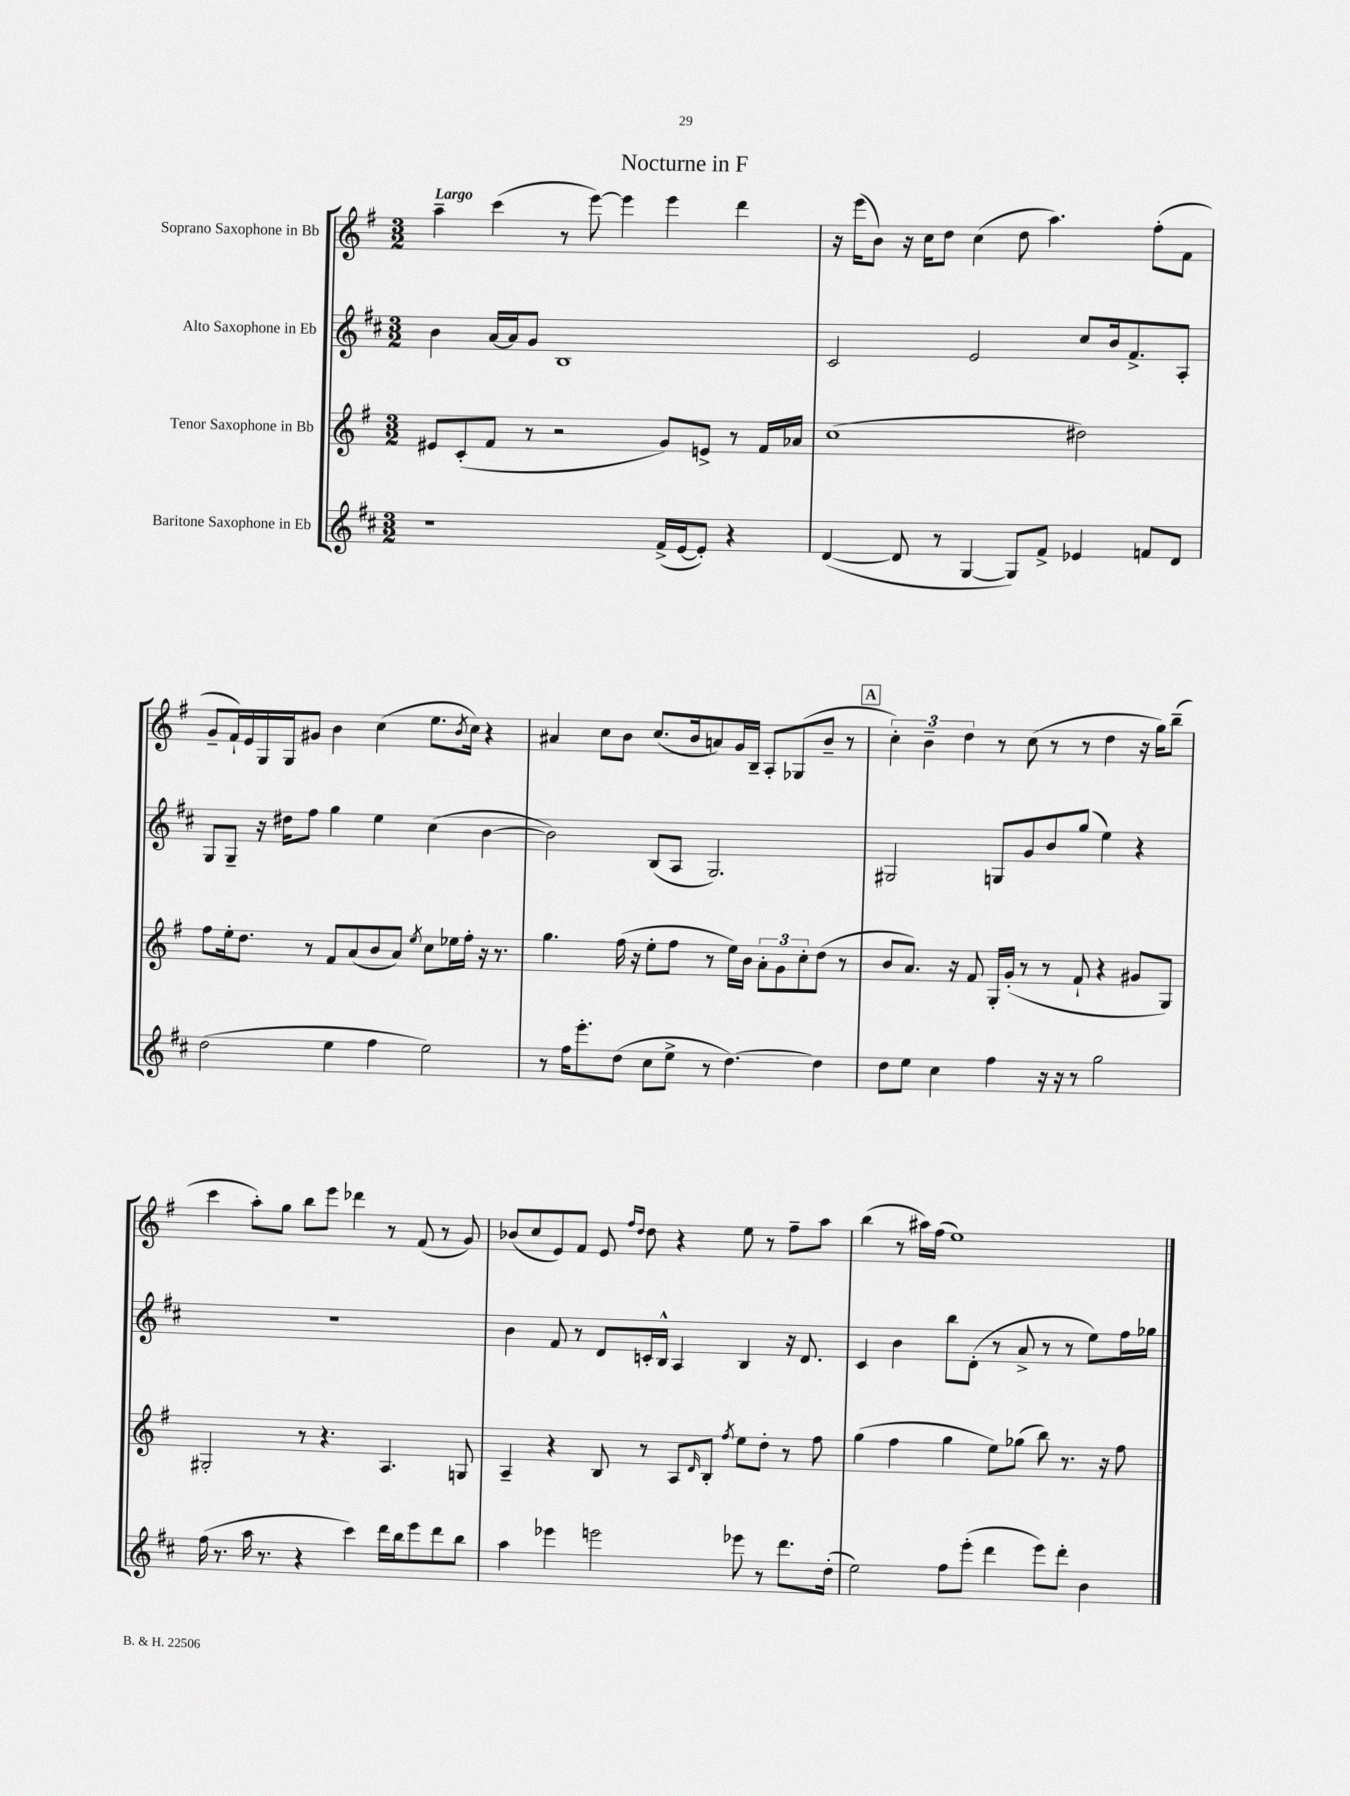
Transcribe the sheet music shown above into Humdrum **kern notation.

**kern	**kern	**kern	**kern
*staff4	*staff3	*staff2	*staff1
*clefG2	*clefG2	*clefG2	*clefG2
*k[f#c#]	*k[f#]	*k[f#c#]	*k[f#]
*M3/2	*M3/2	*M3/2	*M3/2
1r	8e#/L	4b\	4aa~\
.	(8c'/	.	.
.	8f#/J	[16a/LL	(4ccc\
.	.	16a/]J	.
.	8r	8g/J	.
.	2r	1B	8r
.	.	.	[8eee\)
.	.	.	4eee\]
(16f#^/LL	8g/L)	.	4eee\
[16e/J	.	.	.
8e'/]J)	8e^/J	.	.
4r	8r	.	4ddd\
.	16f#/LL	.	.
.	16a-/JJ	.	.
=	=	=	=
([4d/	(1cc	2c#/	16r
.	.	.	(16eee\LK
.	.	.	8b\J)
8d/]	.	.	16r
.	.	.	16cc\LK
8r	.	.	8dd\J
[4G/	.	2e/	(4cc\
8G/]L)	.	.	8dd\
8f#^/J	.	.	4.aa\)
4e-/	2dd#\)	8cc#/L	.
.	.	16b/k	.
.	.	8.f#^/	.
8f/L	.	.	(8ff#'\L
8d/J	.	8A'/J	8f#\J
=	=	=	=
(2dd\	8ff#\L	8G/L	8g~/L
.	16ee'\k	8G~/J	16f#`/L)
.	8.dd\J	.	16e/
.	.	16r	16G/
.	.	16dd#\LK	16G/J
.	8r	8ff#\J	8g#/J
4ee\	8f#/L	4gg\	4b\
.	(8a/	.	.
4ff#\	8b/	4ee\	(4cc\
.	8a/J)	.	.
.	8qee/	.	.
2ee\)	8cc\L	(4cc#\	8.ee\L
.	16ee-\L	.	.
.	.	.	8qb/
.	16ff#'\JJ	.	16cc\Jk)
.	16r	[4b\	4r
.	8.r	.	.
=	=	=	=
8r	4.gg\	2b\])	4a#/
16ff#\LK	.	.	.
8.eee'\	.	.	.
.	.	.	8cc\L
(8dd\J	(16ff#\	.	8b\J
.	16r	.	.
8cc#\L	8ee'\L	(8B/L	(8.cc/L
8ee^\J	8ff#\J	8A/J	.
.	.	.	16b/k
8r	8r	2.G/)	8a/)
[4.dd\)	16ee\LL)	.	16g/L
.	16b\JJ	.	16B~/JJ
.	12a'\L	.	8A'/L
.	12g\	.	.
.	.	.	(8G-/
.	12cc'\	.	.
4dd\]	(8dd\J	.	8b~/J
.	8r	.	8r
=	=	=	=
8dd\L	8b/L	2G#/	6cc'\)
8ee\J	8.a/J)	.	.
.	.	.	6b~\
4cc#\	.	.	.
.	16r	.	.
.	.	.	6dd\
.	8f#/	.	.
4ff#\	16G'/LL	8G/L	8r
.	(16g'/JJ	.	.
.	8r	8g/	(8cc\
16r	8r	8b/	8r
16r	.	.	.
8r	8f#`/	(8gg/J	8r
2gg\	4r	4ee\)	4dd\
.	8g#/L	4r	16r
.	.	.	16gg\LK)
.	8G/J)	.	(8bb~\J
=	=	=	=
(16ff#\	2G#'/	1.r	4ccc\
8.r	.	.	.
16aa\	.	.	8aa'\L)
8.r	.	.	.
.	.	.	8gg\J
4r	8r	.	8bb\L
.	4.r	.	8eee\J
4ccc#\)	.	.	4ddd-\
16ddd\LL	4.A/	.	8r
16bb\J	.	.	.
8eee\	.	.	(8f#/
8ddd\	.	.	8r
8bb\J	8G/	.	8g/)
=	=	=	=
4aa\	4A~/	4b\	(8b-/L
.	.	.	8cc/
4eee-\	4r	8f#/	8e/)
.	.	8r	8f#/J
2eee\	8B/	8d/L	8e/
.	.	.	16qqff#/LL
.	.	.	16qqdd/JJ
.	8r	16c'/L	8dd\
.	.	16B^^/JJ	.
.	8A/L	4A/	4r
.	16qqd/	.	.
.	8B'/J	.	.
.	8qff#/	.	.
8eee-\	8ee\L	4B/	8ee\
8r	8dd'\J	.	8r
8.ddd\L	8r	16r	8ff#~\L
.	.	8.d/	.
.	8ff#\	.	8aa\J
(16dd'\Jk	.	.	.
=	=	=	=
2ee\)	(4gg\	4c#/	(4bb\
.	4ff#\	4b\	8r
.	.	.	16aa#\LL)
.	.	.	(16ff#\JJ
8ff#\L	4gg\	8bb\L	1ee)
(8eee'\J	.	(8d'\J	.
4ddd\	8ee\L)	8r	.
.	(8gg-\J	8a^/	.
8eee\L)	8bb\)	8r	.
8ddd'\J	8.r	8r	.
4b\	.	8ee\L)	.
.	16r	.	.
.	8ff#\	16ff#\L	.
.	.	16gg-\JJ	.
==	==	==	==
*-	*-	*-	*-
